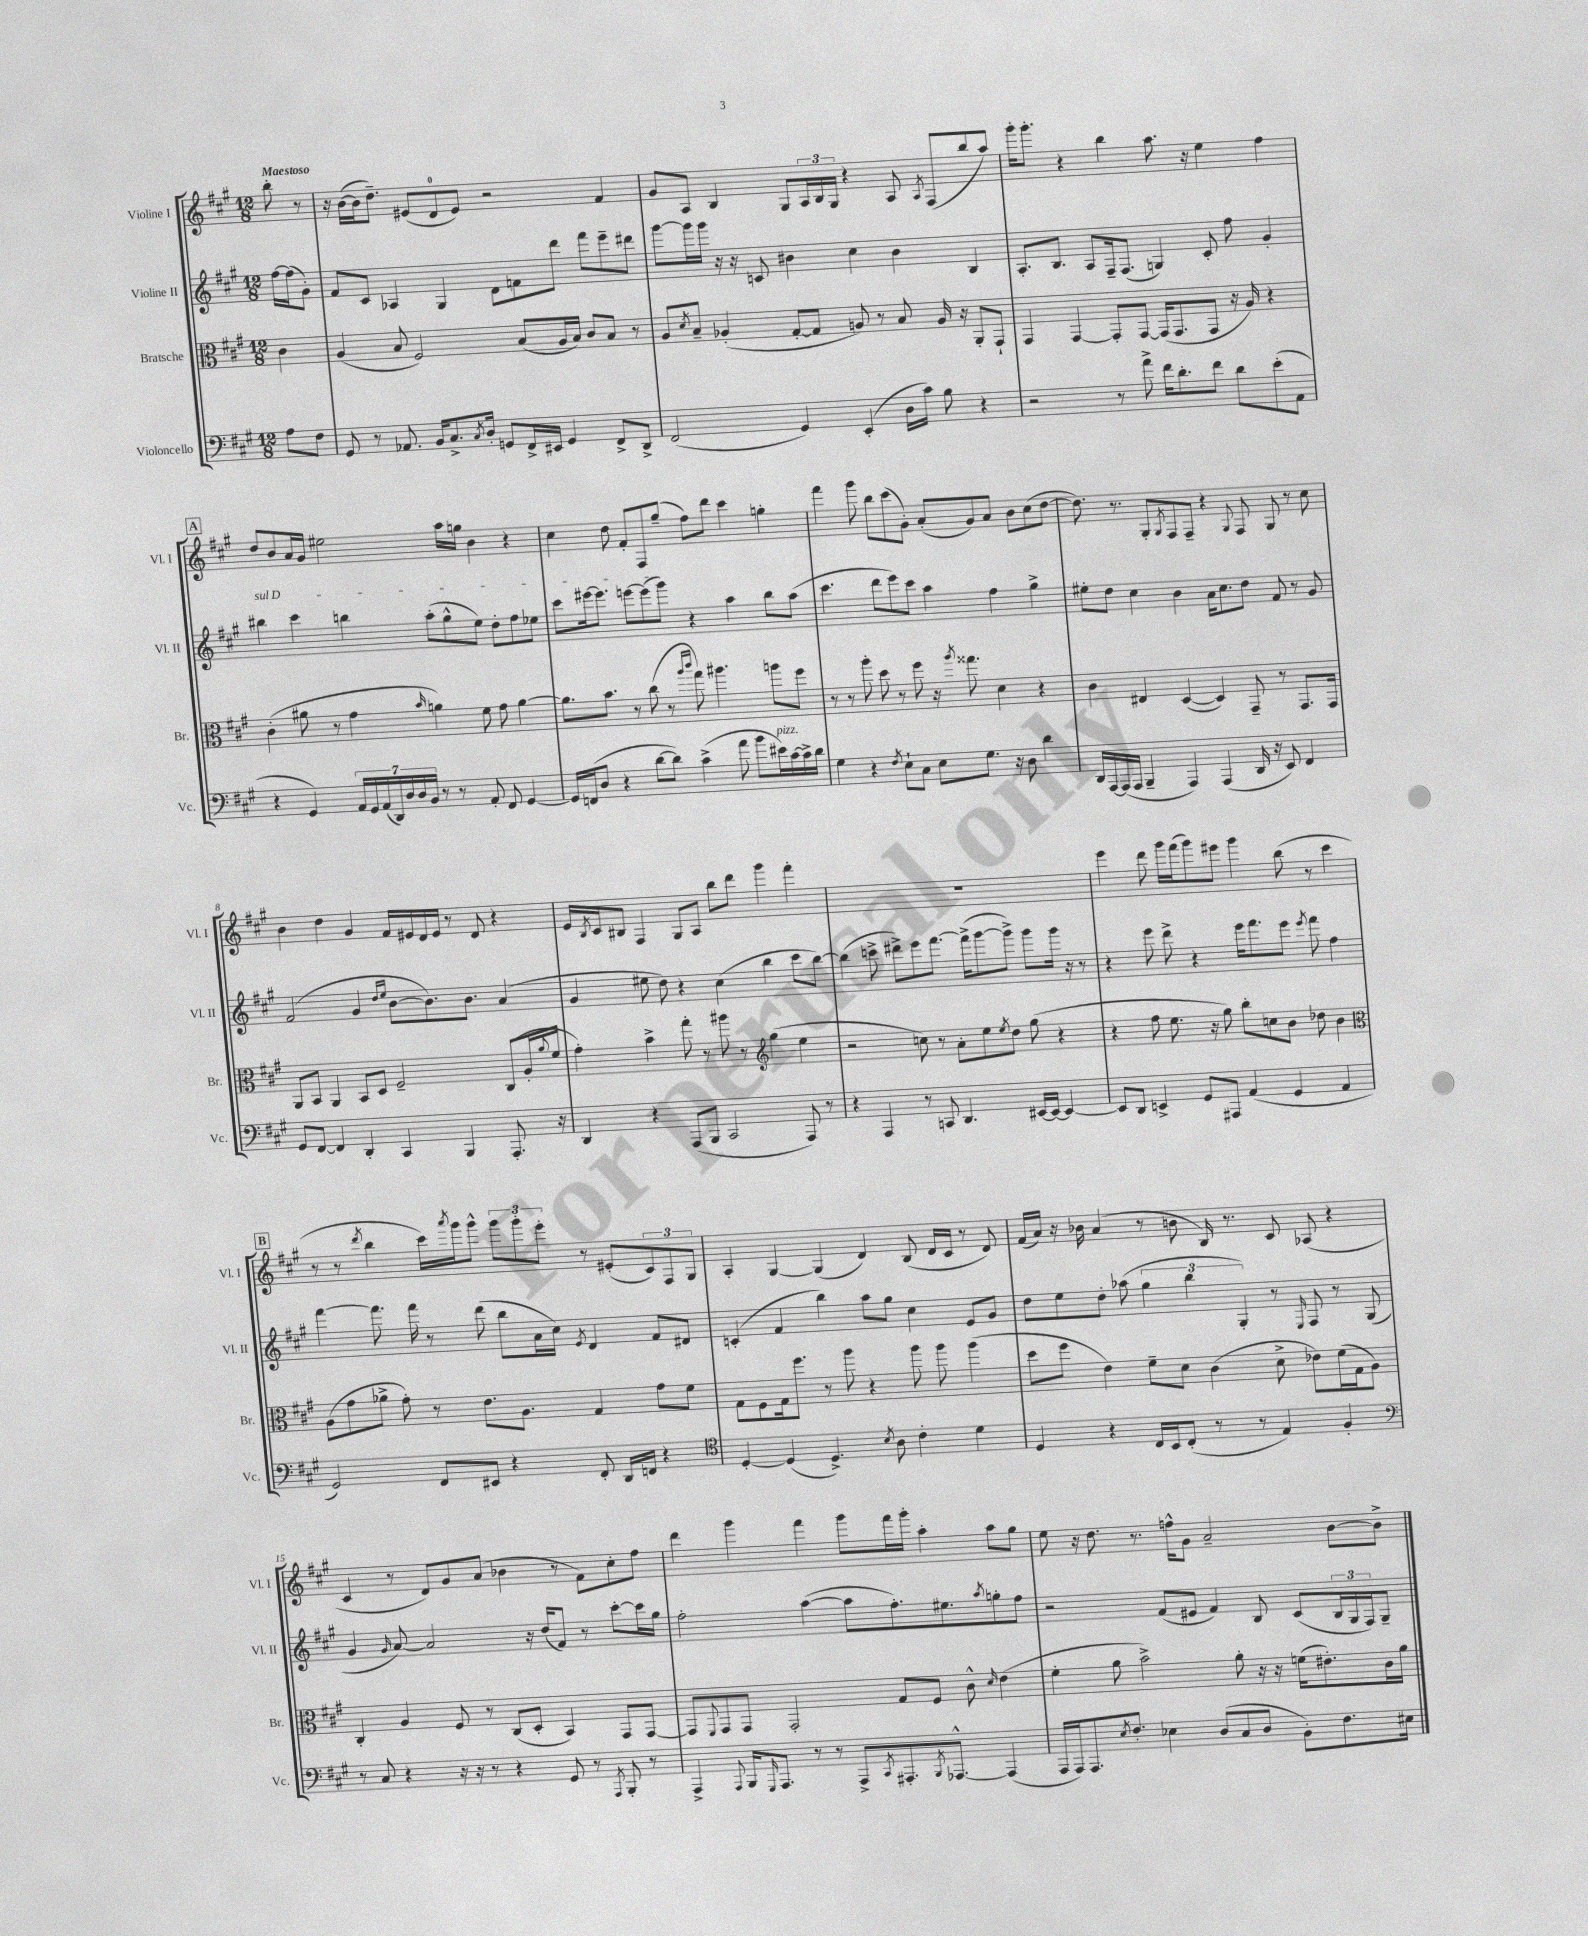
<<
\new StaffGroup <<
\new Staff = "s0" \with { instrumentName = "Violine I" shortInstrumentName = "Vl. I" } {
    \clef treble \key a \major \numericTimeSignature \time 12/8 \partial 4 \tempo "Maestoso"
    b''8-. r8 |
    r16 b'16~( b'16 d''8.--) eis'8( d'8-0 eis'8) r2 fis'4 |
    gis'8 a8 b4 gis8 \tuplet 3/2 { a16 b16 gis16 } r4 a8 \acciaccatura { a8 } fis8( b''8 a''8) |
    gis'''16-. gis'''8.-. r4 b''4 a''8. r16 e''4 fis''4 |
    \mark \markup { \box "A" } d''8 b'8 a'16 gis'16 eis''2 a''16 g''16 b'4 r4 |
    cis''4 d''8 fis'8-. fis8 gis''8--( fis''8) d'''8 cis'''4 g''4-. |
    fis'''4 gis'''8 b''8 cis'''8( gis'8-.) a'8-.( gis'8) a'8 b'8 cis''8( d''8~ |
    d''8.) r8. gis8-. \acciaccatura { gis8 } fis8 fis8-- r4 \appoggiatura { gis8 } fis8 gis8 r8 cis''8 |
    b'4 d''4 gis'4 fis'16 eis'16 d'16 eis'16 r8 d'8 r4 |
    e'16 \acciaccatura { b8 } cis'16 bis8 fis4 gis8 a8 b''8 d'''8 gis'''4 fis'''4-. |
    R1. |
    e'''4 d'''8 gis'''16 fis'''16( gis'''8) eis'''8 gis'''4 b''8( r8 cis'''4 |
    \mark \markup { \box "B" } r8 r8 \acciaccatura { d'''8 } b''4 cis'''16) \acciaccatura { a'''8 } gis'''16 gis'''8-^ \tuplet 3/2 { gis'''8 gis'''8-. e'''8-. } r8 eis'8-.( \tuplet 3/2 { cis'8) fis8 gis8 } |
    a4-. gis4~ gis4( d'4) b8( d'16 cis'16 r8 d'8) |
    fis'16( a'16) r16 bes'16 a'4( r8 b'8 b16) r8. cis'8 aes8( r4 |
    cis'4 r8 d'8) gis'8 a'8( bes'4 r8 fis'8) cis''8-. fis''8 |
    d'''4 gis'''4 fis'''4 gis'''8 fis'''16 gis'''16-. a''4-. a''8 gis''8 |
    e''8 r16 d''8. r8. f''16-^ gis'8 a'2-- b'8~ b'8-> \bar "|." |
}
\new Staff = "s1" \with { instrumentName = "Violine II" shortInstrumentName = "Vl. II" } {
    \clef treble \key a \major \numericTimeSignature \time 12/8 \partial 4
    fis''16~ fis''16( gis'8-.) |
    fis'8 cis'8 aes4 gis4 d'8 f'8 d'''8 fis'''8 e'''8-- dis'''8 |
    gis'''8~ gis'''16 gis'''16 r16 r16 c'8 bis'4 cis''4 bis'4 b4 |
    a8.-. b8. a8 fis16-- fis8.( g4) cis'8-. fis''8 gis'4-. |
    \mark \markup { \box "A" } \once \override TextSpanner.bound-details.left.text = \markup { \italic "sul D" } bis''4\startTextSpan cis'''4 b''4 a''8-.( gis''8-^ e''8) d''8-. fis''8 ees''8 |
    cis'''8 eis'''16~ eis'''8. e'''8~ e'''8( gis'''8\stopTextSpan) r4 a''4 b''8 a''8( |
    cis'''4. d'''8 e'''8) cis'''8 a''4 fis''4 gis''4-> |
    eis''8-. d''8 cis''4 b'4 a'16 cis''8. d''8 fis'8 r8 gis'8 |
    fis'2( gis'4 \grace { d''16 e''16 } b'8~ b'8.) b'8. a'4( |
    gis'4 eis''8 d''8) r4 cis''4( b''4 cis'''8 b''8~) |
    b''4( c'''8-> dis'''8->) e'''8 fis'''8.~ fis'''16->( gis'''8~ gis'''8->) gis'''8 gis'''16 r16 r8 |
    r4 e'''8 d'''8-> r4 e'''16 fis'''8. e'''8 \acciaccatura { e'''8 } fis'''8 fis''4 |
    \mark \markup { \box "B" } fis'''4~ fis'''8. fis'''16 r8 d'''8( b''8 a'16 cis''16) \acciaccatura { e'8 } d'4 fis'8 dis'8 |
    c'4-.( fis'4 b''4) a''8 gis''8 cis''4 e'8 gis'8 |
    d''8 e''8 d''8-. aes''8( \tuplet 3/2 { gis''4 b''4 gis4-.) } r8 \grace { e16 } fis8 r8 gis8( |
    gis'4 \grace { gis'16 } a'8~) a'2 r16 d''16( fis'8) r8 cis'''8~-. cis'''16 gis''16 |
    fis''2-. a''4~( a''8 fis''8.-.) eis''8. \acciaccatura { a''8 } g''8-. fis''8 |
    r2 fis'8( eis'8 fis'4) b8 cis'8( \tuplet 3/2 { b16 gis16 fis16) } gis8-- \bar "|." |
}
\new Staff = "s2" \with { instrumentName = "Bratsche" shortInstrumentName = "Br." } {
    \clef alto \key a \major \numericTimeSignature \time 12/8 \partial 4
    cis'4 |
    a4( b8 fis2) b8( a16 b16) cis'8 b8 r8 |
    a8 \acciaccatura { d'8 } b8-- aes4-.( gis8~-. gis8 a8) r8 b8 a16 r16 a,8-. gis,8-! |
    gis,4 gis,4~ gis,8-. gis,8~ gis,16( gis,8. gis,8 r16 a16) r4 |
    \mark \markup { \box "A" } cis'4-.( ais'8 r8 gis'4 \grace { b'16 } a'4) fis'8 gis'8 a'4~ |
    a'8. b'8. r8 cis''8( r8 \grace { a''16 cis'''16 } gis''8) ais''4. a''8 fis''8 |
    r8 r8 a''8-. d''8 r8 fis''8 r16 \acciaccatura { a''8 } gisis''8. d'4 r4 |
    cis'4 eis4 d4~( d4) gis,8-- r8 gis,8. gis,16 |
    a,8 b,8 a,4 b,8 d8 fis2-- cis8( a16-. \appoggiatura { a'8 } fis'16 |
    gis'4-.) b'4-> gis''8-. r8 ais''8 r8 \clef treble gis''4( e''4 |
    r2 c''8) r8 a'8-. e''8 \acciaccatura { e''8 } d''8 gis''8( r4 |
    r4 fis''8 e''8. r16 gis''8) b''8-. c''8 b'8 des''8 b'4 |
    \mark \markup { \box "B" } \clef alto a8( gis'8 aes'8-> gis'8-.) r8 e'8. a8. gis4 gis'8 fis'8 |
    gis8 fis8 gis16 fis''8. r8 a''8 r4 a''8 a''8 a''4( |
    d''8 fis''8 e'4) fis'8-- d'8 cis'4( d'8-> ees'8) fis'16( gis16 a8) |
    cis4-. a4 fis8 r8 cis8( d8-. b,4) gis,8 gis,8~ |
    gis,8 \appoggiatura { fis,8 } gis,8 gis,8 gis,2-. gis8 fis8 cis'8-^ \grace { d'16 } e'4( |
    fis'4-. a'8 b'2->) a'8-. r16 r16 f'16( eis'8.-.) cis'16 a'16 \bar "|." |
}
\new Staff = "s3" \with { instrumentName = "Violoncello" shortInstrumentName = "Vc." } {
    \clef bass \key a \major \numericTimeSignature \time 12/8 \partial 4
    a8 fis8 |
    gis,8 r8 aes,8. b,16 cis8.-> \acciaccatura { cis8 } d16-. g,8 fis,16-> eis,16 g,4 fis,8-> d,8-> |
    fis,2( gis,4) e,4-.( d16 cis'16) b8 r4 |
    r2 r8 a'8-> fis'16 d'8.-. fis'8 d'8 e'8-.( a,8 |
    \mark \markup { \box "A" } r4 gis,4) \tuplet 7/4 { a,16 gis,16 a,16( d,16) d16 d16 b,16 } r8 r8 a,8-. fis,8 gis,4~ |
    gis,16 f,16( d8 r4 d'8~ d'8) cis'4->( a'8 b'8 eis'16^\markup { \italic "pizz." }) cis'16~ cis'16-> d'16 |
    gis4 r4 \acciaccatura { fis8 } e8-! cis8 e8 gis8. r16 d8 d'4 |
    d,16 a,,16~ a,,16( a,,16 b,,4-- a,,4) a,,4( d,16 r16 e,8) fis,4 |
    gis,8 fis,8~ fis,4 d,4-. cis,4 b,,4 a,,8.-. r16 |
    d,4 r4 a,,8( b,,8 cis,2 a,,8) r8 |
    r4 a,,4 r8 c,8 d,4. eis,16~ eis,16~ eis,4~ |
    eis,8 d,8 e,4-> gis,8 ais,,8 a,4( gis,4 a,4 |
    \mark \markup { \box "B" } gis,2) fis,8 eis,8 r4 fis,8-. d,16 f,16 r4 |
    \clef tenor d4~-. d4( d4.->) \acciaccatura { b8 } a8 cis'4-. d'4 |
    d4 r4 cis16 b,16 cis8-.( r8 r8 e4) fis4-. |
    \clef bass r8 cis8 r4 r16 r16 r8 r4 gis,8 r8 \acciaccatura { a,,8 } b,,8-. r8 |
    a,,4-> \appoggiatura { a,,8 } b,,16 \grace { gis,,16 } a,,8. r8 r8 a,,8-> \acciaccatura { cis,8 } ais,,8.-. \acciaccatura { b,,8 } aes,,8.~-^ aes,,4( |
    a,,16 a,,16) a,,8. \acciaccatura { e8 } fis8.-. ees4 d8( cis8 d8 b,8-.) fis8. eis16 \bar "|." |
}
>>
>>
